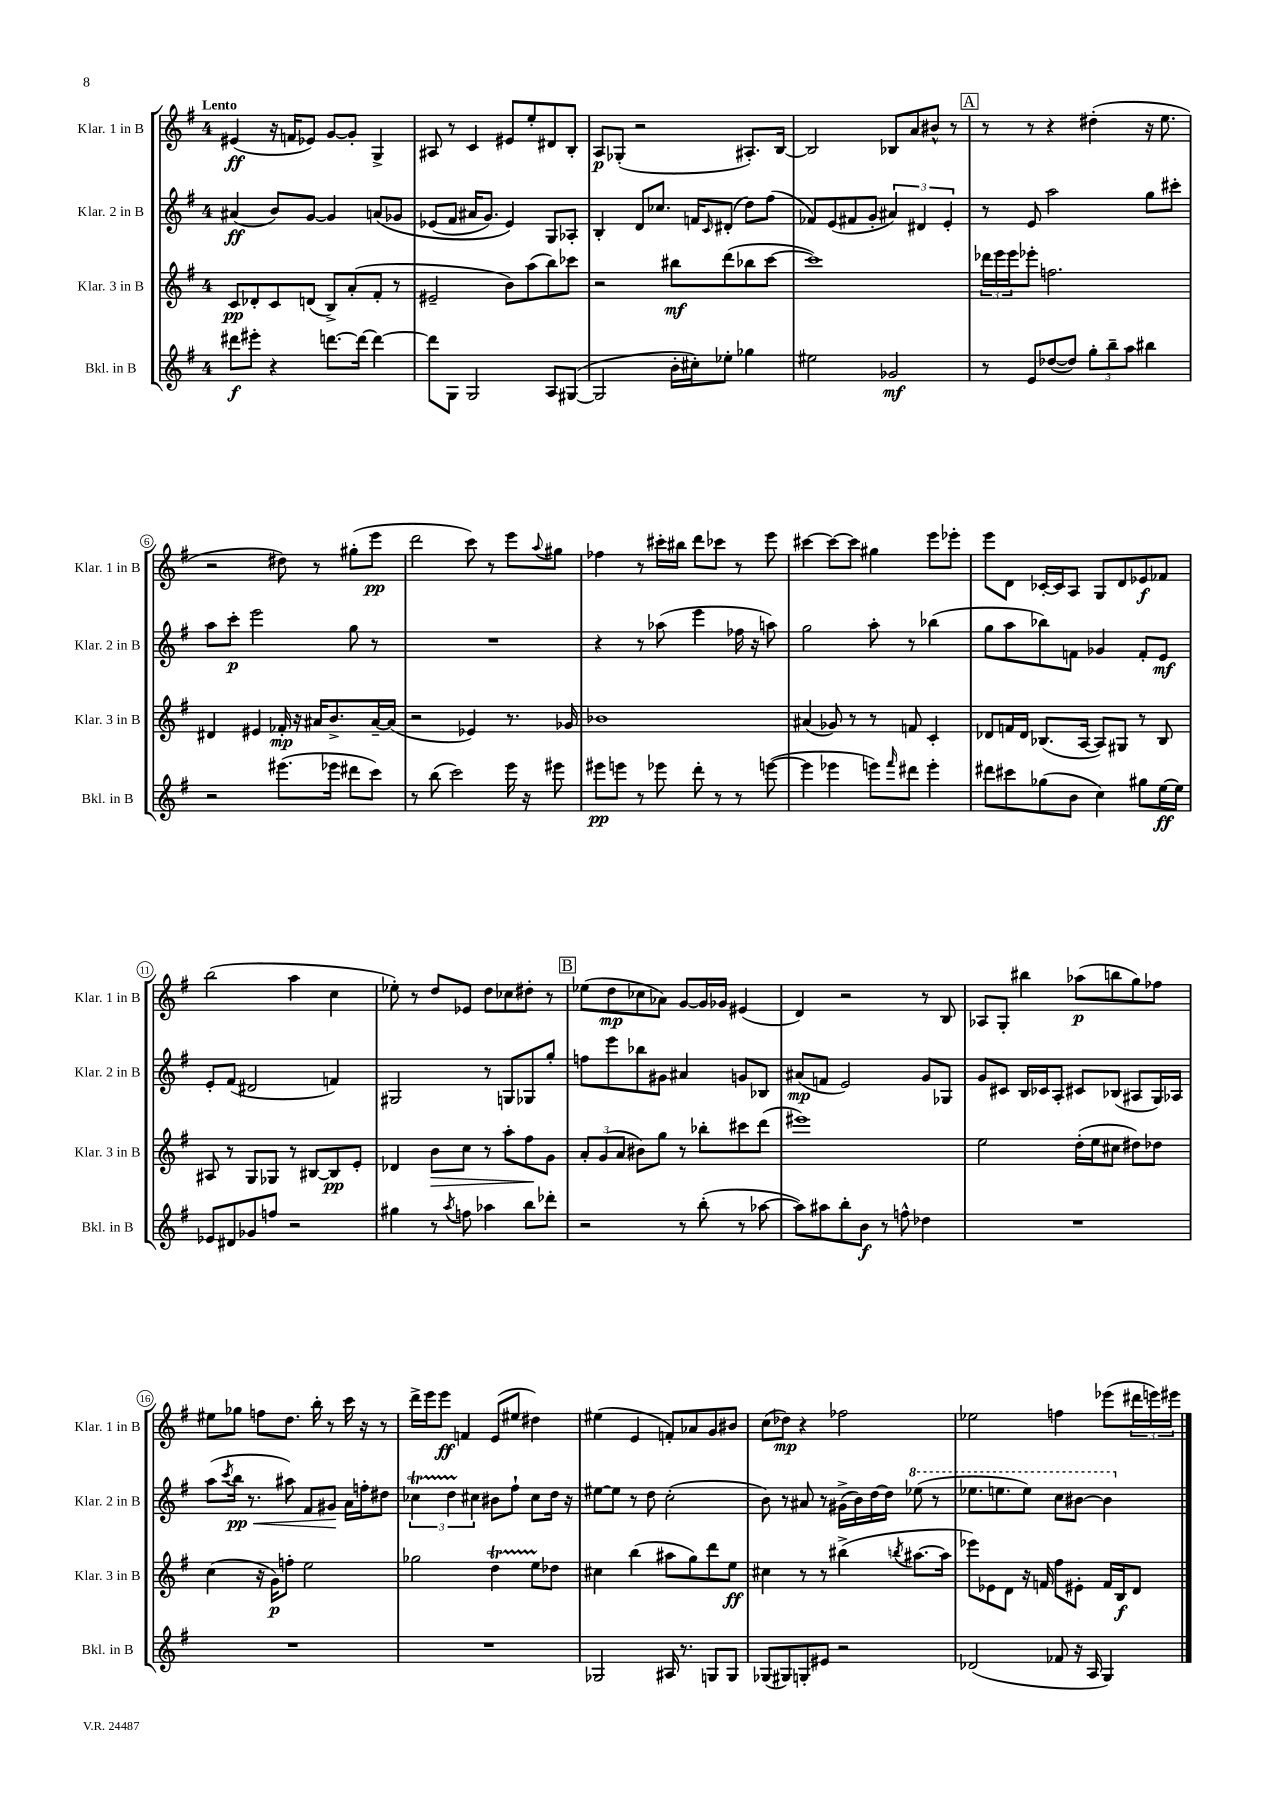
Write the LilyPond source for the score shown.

<<
\new StaffGroup <<
\new Staff = "s0" \with { instrumentName = "Klar. 1 in B" shortInstrumentName = "Klar. 1 in B" } {
    \clef treble \key g \major \once \override Staff.TimeSignature.style = #'single-digit \time 4/4 \tempo "Lento"
    eis'4\ff( r16 f'16 ees'8) g'8~ g'8-. g4-> |
    ais8 r8 c'4 eis'8 e''8-. dis'8 b8-. |
    a8\p ges8-.( r2 ais8.-.) b16~ |
    b2 bes8 a'8 bis'8-^ r8 |
    \mark \markup { \box "A" } r8 r8 r4 dis''4-.( r16 e''8. |
    r2 dis''8) r8 gis''8-.( e'''8\pp |
    d'''2 c'''8) r8 e'''8 \appoggiatura { a''8 } gis''8 |
    fes''4 r8 cis'''16-. bis''16 d'''8 ces'''8 r8 e'''8 |
    cis'''4~ cis'''8~ cis'''8 gis''4 e'''8 ees'''8-. |
    e'''8 d'8 ces'16~-. ces'16 a8 g8 d'8 ees'8\f fes'8 |
    b''2( a''4 c''4 |
    ees''8-.) r8 d''8 ees'8 d''8 ces''8 dis''8-. r8 |
    \mark \markup { \box "B" } ees''8( d''8\mp ces''8 aes'8) g'8~ g'16 ges'16 eis'4( |
    d'4) r2 r8 b8 |
    aes8 g8-. bis''4 aes''8\p( b''8 g''8) fes''8 |
    eis''8 ges''8 f''8 d''8. b''16-. r8 c'''16 r16 r8 |
    d'''16-> e'''16 e'''8\ff f'4 e'8( eis''8 dis''4) |
    eis''4( e'4 f'8-.) aes'8 g'8 bis'8 |
    c''8( des''8\mp) r4 fes''2 |
    ees''2 f''4 ees'''8( \tuplet 3/2 { dis'''16 e'''16) eis'''16 } \bar "|." |
}
\new Staff = "s1" \with { instrumentName = "Klar. 2 in B" shortInstrumentName = "Klar. 2 in B" } {
    \clef treble \key g \major \once \override Staff.TimeSignature.style = #'single-digit \time 4/4
    ais'4\ff( b'8) g'8~ g'4 a'8\( ges'8 |
    ees'8( fis'8 ais'16 g'8.) ees'4\) g8 aes8-. |
    b4-. d'8 ces''8. f'16 \grace { c'16 } dis'8-.( d''8) fis''8( |
    fes'8) e'8( fis'8 g'8-. \tuplet 3/2 { ais'4) dis'4 e'4-. } |
    \mark \markup { \box "A" } r8 e'8 a''2 g''8 cis'''8-. |
    a''8 c'''8-.\p e'''2 g''8 r8 |
    R1 |
    r4 r8 aes''8( e'''4 fes''16 r16 a''8) |
    g''2 a''8-. r8 bes''4( |
    g''8 a''8 bes''8) f'8 ges'4 f'8-. e'8\mf |
    e'8-. fis'8( dis'2 f'4) |
    gis2 r8 g8 ges8 g''8-. |
    \mark \markup { \box "B" } f''8 e'''8 bes''8 gis'8 ais'4 g'8 bes8 |
    ais'8\mp( f'8 e'2) g'8 ges8 |
    g'8 cis'8 b16 ces'16 a8-. cis'8 bes8( ais8 g16) aes16 |
    a''8( \acciaccatura { c'''8 } b''16\pp\< r8. ais''8) fis'8 gis'8\! a'16 f''16-. dis''8 |
    \tuplet 3/2 { ces''4\startTrillSpan d''4 cis''4\stopTrillSpan } bis'8 fis''8-! cis''8 d''16 r16 |
    eis''8~ eis''8 r8 d''8 c''2-.( |
    b'8) r8 ais'8 r8 gis'16->( b'16) d''16~ d''16 \ottava #1 ees'''8( r8 |
    ees'''8. e'''8. e'''8) c'''8 bis''8~ bis''4 \ottava #0 \bar "|." |
}
\new Staff = "s2" \with { instrumentName = "Klar. 3 in B" shortInstrumentName = "Klar. 3 in B" } {
    \clef treble \key g \major \once \override Staff.TimeSignature.style = #'single-digit \time 4/4
    c'8\pp des'8-. c'8 d'8( b8->) a'8-.( fis'8-. r8 |
    eis'2-- b'8) a''8( b''8) ces'''8 |
    r2 bis''8\mf d'''8( bes''8 c'''8~ |
    c'''1) |
    \mark \markup { \box "A" } \tuplet 3/2 { des'''16 e'''16 e'''16 } ees'''8-. f''2. |
    dis'4 eis'4 fes'16-.\mp r16 ais'16 b'8.-> ais'16~-- ais'16( |
    r2 ees'4) r8. ges'16 |
    bes'1 |
    ais'4( ges'8) r8 r8 f'8 c'4-. |
    des'8 f'16 des'16 bes8.( a16~ a8) gis8 r8 bes8 |
    ais8 r8 g8 ges8 r8 bis8~ bis8\pp e'8-. |
    des'4 b'8\> c''8 r8 a''8-. fis''8\! g'8 |
    \mark \markup { \box "B" } \tuplet 3/2 { a'8-. g'8( a'8 } bis'8) g''8 r8 bes''8-. cis'''8 d'''8( |
    eis'''1) |
    e''2 d''16-.( e''16 cis''8 dis''8) des''8 |
    c''4( r16 g'16\p) f''8-. e''2 |
    ges''2 d''4\startTrillSpan e''8 des''8\stopTrillSpan |
    cis''4 b''4( ais''8 g''8) d'''8 e''8\ff |
    cis''4 r8 r8 bis''4->( \acciaccatura { b''8 } ais''8.~ ais''16 |
    ees'''8) ees'8 d'8 r16 f'16 fis''8 eis'8-. f'16 b16\f d'8 \bar "|." |
}
\new Staff = "s3" \with { instrumentName = "Bkl. in B" shortInstrumentName = "Bkl. in B" } {
    \clef treble \key g \major \once \override Staff.TimeSignature.style = #'single-digit \time 4/4
    dis'''8\f eis'''8-. r4 d'''8.~ d'''16~ d'''4~ |
    d'''8 g8 g2 a8 gis8~( |
    gis2 b'16-. cis''16-.) ees''8-. ges''4 |
    eis''2 ges'2\mf |
    \mark \markup { \box "A" } r8 e'8 des''8~( des''8) \tuplet 3/2 { g''8-. b''8-- a''8 } bis''4 |
    r2 eis'''8.( ees'''16 dis'''8 c'''8) |
    r8 b''8( c'''2) e'''16 r16 eis'''8 |
    eis'''8\pp e'''8 r8 ees'''8 d'''8-. r8 r8 e'''8~( |
    e'''4 ees'''4 e'''8) \grace { fis'''16 } dis'''8 e'''4-. |
    dis'''8 cis'''8 ges''8( b'8 c''4) gis''8 e''16~\ff e''16 |
    ees'8 dis'8 ges'8 f''8 r2 |
    gis''4 r8 \acciaccatura { a''8 } f''8 aes''4 b''8 des'''8-. |
    \mark \markup { \box "B" } r2 r8 b''8-.( r8 aes''8~ |
    aes''8) ais''8 b''8-. b'8\f r8 f''8-^ des''4 |
    R1 |
    R1 |
    R1 |
    ges2 ais16 r8. g8 g8 |
    ges8( gis8) g8-. eis'8 r2 |
    des'2( fes'8 r16 a16 g4) \bar "|." |
}
>>
>>
\layout { \context { \Score \override BarNumber.stencil = #(make-stencil-circler 0.1 0.3 ly:text-interface::print) } }
